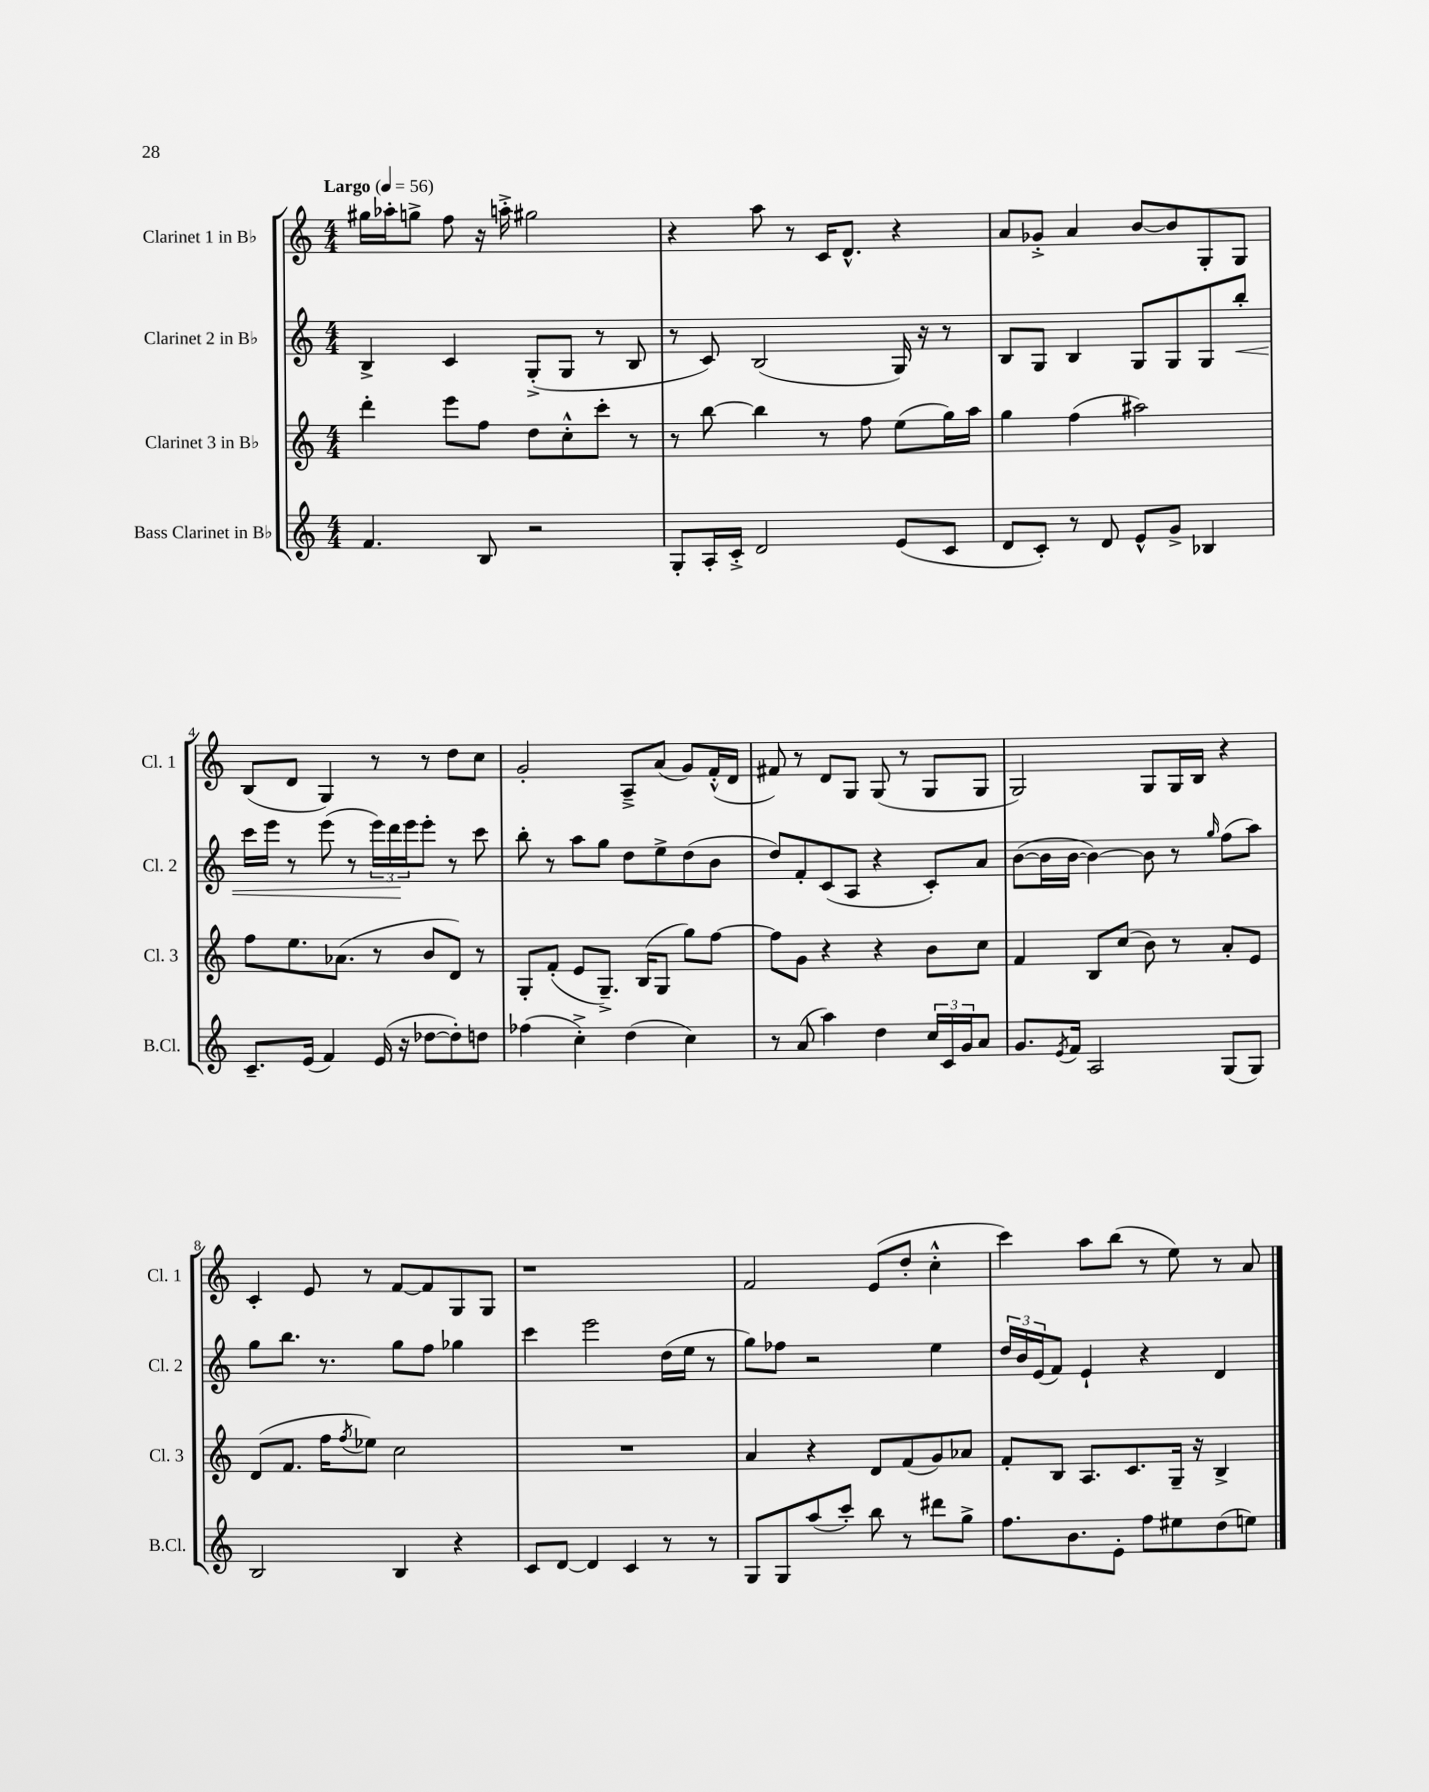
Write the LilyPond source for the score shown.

<<
\new StaffGroup <<
\new Staff = "s0" \with { instrumentName = "Clarinet 1 in Bb" shortInstrumentName = "Cl. 1" } {
    \clef treble \key c \major \numericTimeSignature \time 4/4 \tempo "Largo" 4 = 56
    gis''16 aes''16-. g''8-> f''8 r16 a''16-.-> gis''2 |
    r4 a''8 r8 c'16 d'8.-^ r4 |
    a'8 ges'8-.-> a'4 b'8~ b'8 g8-. g8 |
    b8( d'8 g4) r8 r8 d''8 c''8 |
    g'2-. a8---> a'8( g'8) f'16-.-^( d'16 |
    fis'8) r8 d'8 g8 g8( r8 g8 g8 |
    g2) g8 g16 b16 r4 |
    c'4-. e'8 r8 f'8~ f'8 g8 g8 |
    r1 |
    f'2 e'8( d''8-. c''4-.-^ |
    c'''4) a''8 b''8( r8 e''8) r8 a'8 \bar "|." |
}
\new Staff = "s1" \with { instrumentName = "Clarinet 2 in Bb" shortInstrumentName = "Cl. 2" } {
    \clef treble \key c \major \numericTimeSignature \time 4/4
    b4-> c'4 g8-.->( g8 r8 b8 |
    r8 c'8) b2( g16) r16 r8 |
    b8 g8 b4 g8 g8 g8 b''8-.\< |
    c'''16 e'''16 r8 e'''8( r8 \tuplet 3/2 { e'''16) d'''16\! e'''16 } e'''8-. r8 c'''8 |
    b''8-. r8 a''8 g''8 d''8 e''8-> d''8( b'8 |
    d''8) f'8-. c'8( a8 r4 c'8-.) a'8 |
    b'8~( b'16 b'16~ b'4~) b'8 r8 \grace { g''16 } f''8( a''8) |
    g''8 b''8. r8. g''8 f''8 ges''4 |
    c'''4 e'''2 d''16( e''16 r8 |
    g''8) fes''8 r2 e''4 |
    \tuplet 3/2 { d''16 b'16 e'16( } f'8) e'4-! r4 d'4 \bar "|." |
}
\new Staff = "s2" \with { instrumentName = "Clarinet 3 in Bb" shortInstrumentName = "Cl. 3" } {
    \clef treble \key c \major \numericTimeSignature \time 4/4
    d'''4-. e'''8 f''8 d''8 c''8-.-^ c'''8-. r8 |
    r8 b''8~ b''4 r8 f''8 e''8( g''16) a''16 |
    g''4 f''4( ais''2) |
    f''8 e''8. aes'8.( r8 b'8 d'8) r8 |
    g8-. f'8-.( e'8 g8.--->) b16( g8 g''8) f''8~ |
    f''8 g'8 r4 r4 b'8 c''8 |
    f'4 b8 c''8( b'8) r8 a'8-. e'8 |
    d'8( f'8. f''16 \acciaccatura { f''8 } ees''8) c''2 |
    R1 |
    a'4 r4 d'8 f'8( g'8) aes'8 |
    f'8-. b8 a8. c'8. g16-- r16 b4-> \bar "|." |
}
\new Staff = "s3" \with { instrumentName = "Bass Clarinet in Bb" shortInstrumentName = "B.Cl." } {
    \clef treble \key c \major \numericTimeSignature \time 4/4
    f'4. b8 r2 |
    g8-. a16-. c'16-.-> d'2 e'8( c'8 |
    d'8 c'8-.) r8 d'8 e'8-^ g'8-> bes4 |
    c'8.-- e'16( f'4) e'16( r16 des''8~ des''8-.) d''8 |
    fes''4( c''4-.->) d''4( c''4) |
    r8 a'8( a''4) d''4 \tuplet 3/2 { c''16 c'16 g'16 } a'8 |
    g'8. \acciaccatura { e'8 } f'16 a2 g8( g8) |
    b2 b4 r4 |
    c'8 d'8~ d'4 c'4 r8 r8 |
    g8 g8 a''8( c'''8-.) b''8 r8 dis'''8 g''8-> |
    f''8. b'8. e'8-. f''8 eis''8 d''8( e''8) \bar "|." |
}
>>
>>
